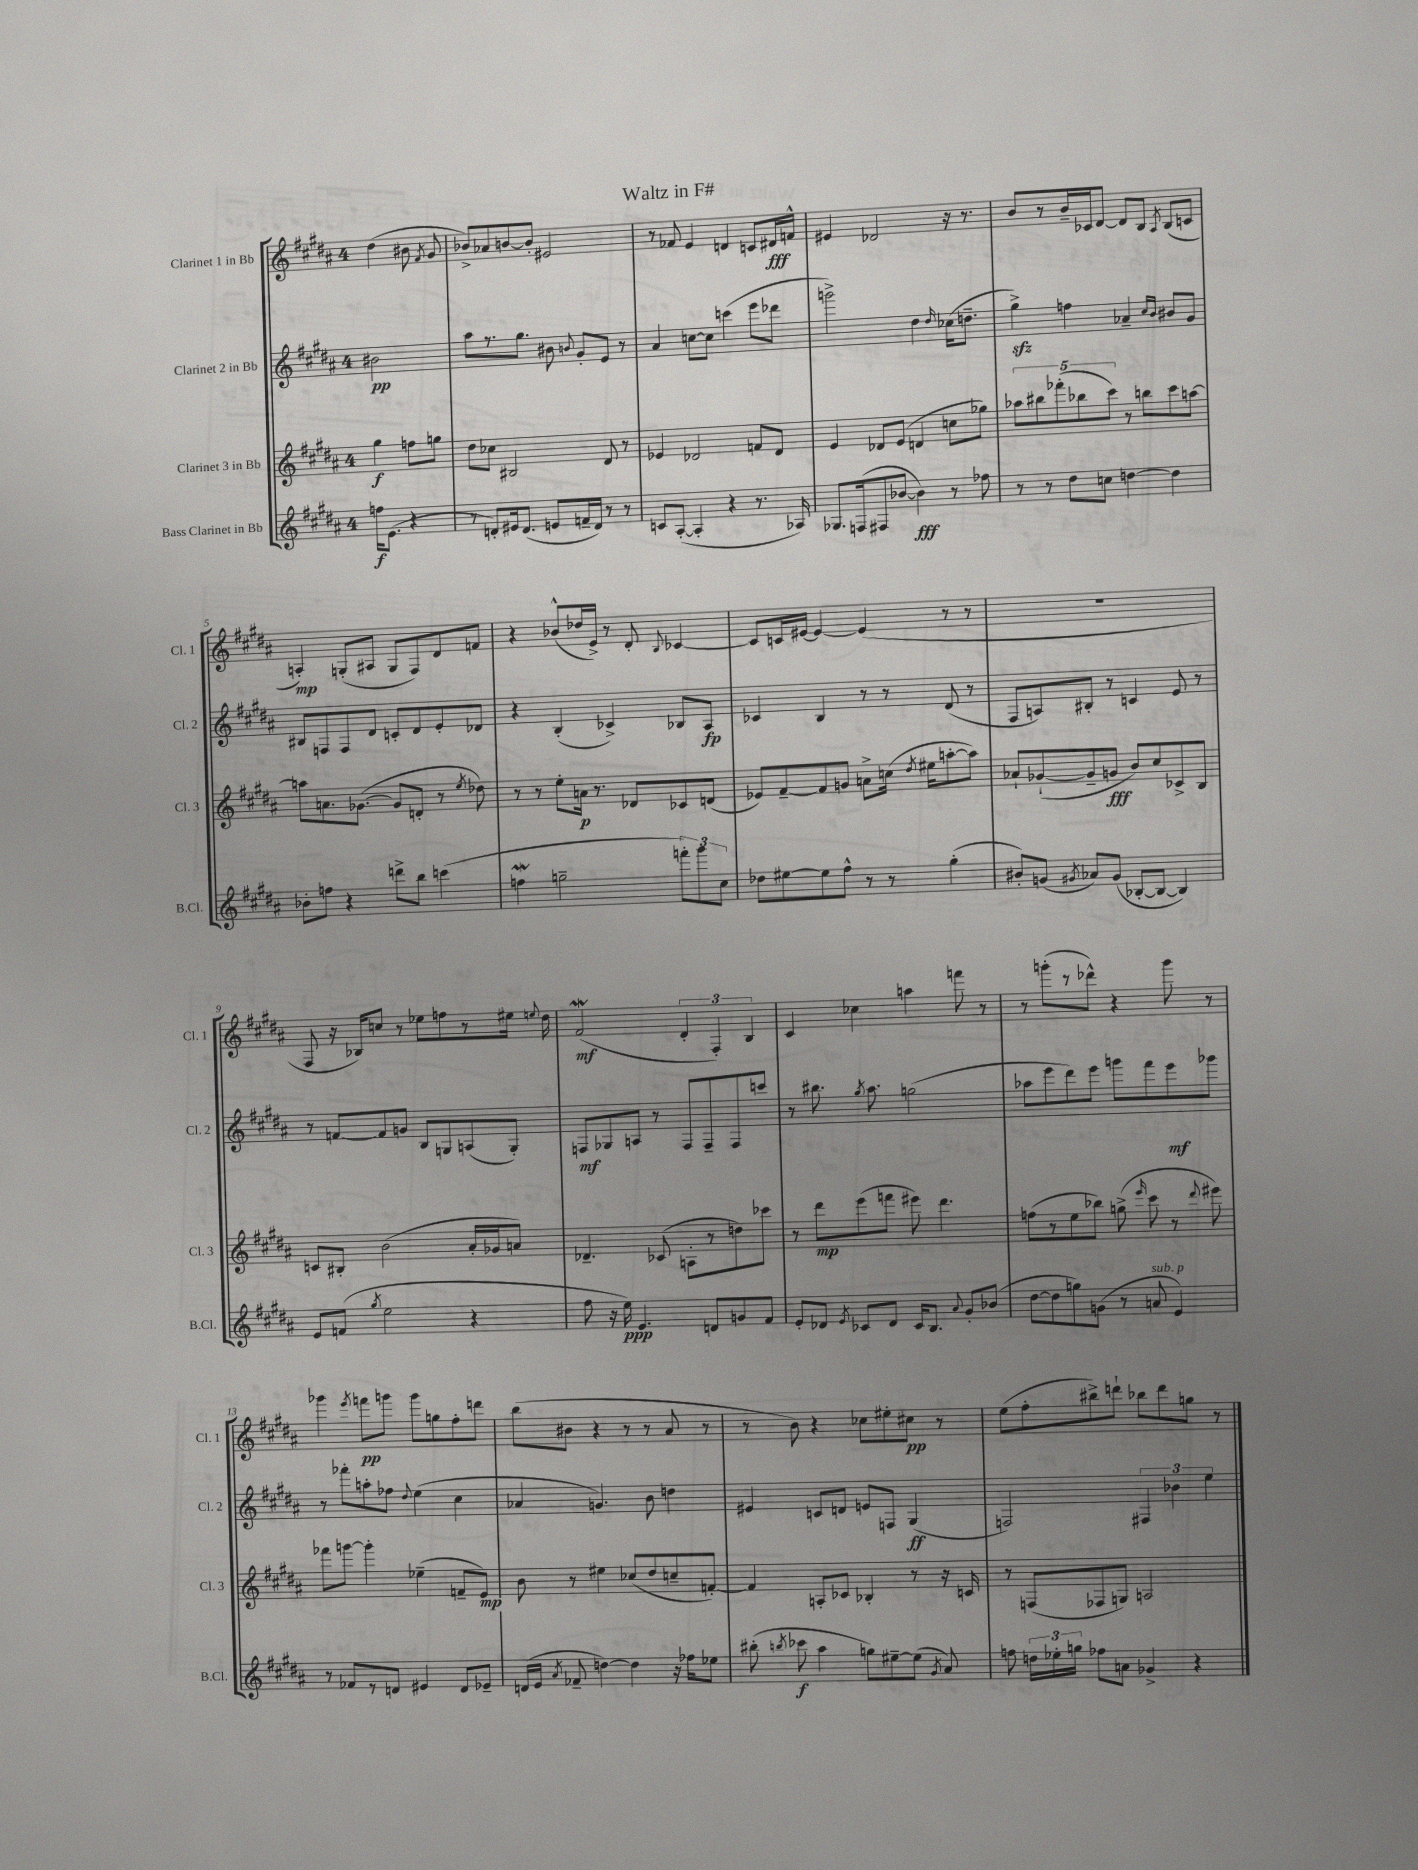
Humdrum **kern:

**kern	**dynam	**kern	**dynam	**kern	**dynam	**kern	**dynam
*part4	*part4	*part3	*part3	*part2	*part2	*part1	*part1
*staff4	*staff4	*staff3	*staff3	*staff2	*staff2	*staff1	*staff1
*I"Bass Clarinet in Bb	*	*I"Clarinet 3 in Bb	*	*I"Clarinet 2 in Bb	*	*I"Clarinet 1 in Bb	*
*I'B.Cl.	*	*I'Cl. 3	*	*I'Cl. 2	*	*I'Cl. 1	*
*clefG2	*	*clefG2	*	*clefG2	*	*clefG2	*
*k[f#c#g#d#a#]	*	*k[f#c#g#d#a#]	*	*k[f#c#g#d#a#]	*	*k[f#c#g#d#a#]	*
*M4/4	*	*M4/4	*	*M4/4	*	*M4/4	*
=	=	=	=	=	=	=	=
16ffn\KL	f	4gg#\	f	2b#X\	pp	(4dd#\	.
(8.e\J	.	.	.	.	.	.	.
4r	.	8ffn\L	.	.	.	8b#X\	.
.	.	.	.	.	.	8qf#/	.
.	.	8ggn\J	.	.	.	8g#/	.
=1	=1	=1	=1	=1	=1	=1	=1
8r	.	8dd#\L	.	8aa#\L	.	8b-X^/L)	.
8dn'/L)	.	8cc-X\J	.	8.r	.	8a-X/	.
16e#X/k	.	2B#X/	.	.	.	[8bn/	.
(8.d/J	.	.	.	8.gg#\J	.	.	.
.	.	.	.	.	.	8b'/J]	.
8en/L	.	.	.	8b#X\	.	2e#X/	.
.	.	.	.	8qqbn/	.	.	.
16fn~/L	.	.	.	8g#'/L	.	.	.
16d/JJ)	.	.	.	.	.	.	.
8r	.	8d#/	.	8e/J	.	.	.
8r	.	8r	.	8r	.	.	.
=2	=2	=2	=2	=2	=2	=2	=2
8cn/L	.	4e-X/	.	4a#/	.	8r	.
([8A#'/J	.	.	.	.	.	8f-X/	.
4A#'/]	.	2d-X/	.	[8ccn\L	.	4e/	.
.	.	.	.	8cc\J]	.	.	.
4r	.	.	.	(4cccn\	.	4dn/	.
8.r	.	8fn/L	.	8eee\L	.	8cn/L	.
.	.	8d-/J	.	8ddd-X\J	.	16d#X/L	fff
16A-X/)	.	.	.	.	.	16fn^^/JJ	.
=3	=3	=3	=3	=3	=3	=3	=3
8.G-X/L	.	4e/	.	2gggn^\)	.	4e#X/	.
(16Fn/k	.	.	.	.	.	.	.
8F#X/	.	8d-X/L	.	.	.	2d-X/	.
[8b-X/J	.	(8e/J	.	.	.	.	.
4b-\])	fff	4dn/	.	4dd#\	.	.	.
.	.	.	.	16qqdd#/	.	.	.
8r	.	8ccn\L	.	(16cc-X\KL	.	16r	.
.	.	.	.	8.ddn~\J	.	8.r	.
8ff-X\	.	8gg-X\J)	.	.	.	.	.
=4	=4	=4	=4	=4	=4	=4	=4
8r	.	10aa-X\L	.	4gg#zz^\)	.	8b/L	.
.	.	10bb#X\	.	.	.	.	.
8r	.	.	.	.	.	8r	.
.	.	(10fff-X'\	.	.	.	.	.
8dd#\L	.	.	.	4ffn\	.	16b~/L	.
.	.	10bb-X\	.	.	.	.	.
.	.	.	.	.	.	16c-X/J	.
8ccn\J	.	.	.	.	.	[8d#/J	.
.	.	10ccc#\J)	.	.	.	.	.
[4ddn\	.	8r	.	4a-X~/	.	8d#/L]	.
.	.	8bbn\L	.	.	.	8B/J	.
.	.	.	.	16qqcc#/LL	.	.	.
.	.	.	.	16qqb/JJ	.	8qA#/	.
4dd\]	.	8ccc#\	.	8b#X/L	.	(8B/L	.
.	.	[8aan\J	.	8g#/J	.	8cn/J	.
!!LO:LB:g=z
=5	=5	=5	=5	=5	=5	=5	=5
8b-X'\L	.	8aan\L]	.	8B#X/L	.	4An'/)	mp
8ffn\J	.	8.an\	.	8Fn/	.	.	.
4r	.	.	.	8F/	.	(8Gn'/L	.
.	.	([8.g-X\J	.	.	.	.	.
.	.	.	.	8d#/J	.	8A#X/J	.
8dddn^\L	.	8g-/L]	.	8cn'/L	.	8G/L	.
8bb\J	.	8dn'/J	.	8d#/	.	8F#/)	.
(4cccn\	.	8r	.	8e'/	.	8d#/	.
.	.	8qee/	.	.	.	.	.
.	.	8dd-X\)	.	8d-X/J	.	8fn/J	.
=6	=6	=6	=6	=6	=6	=6	=6
4ffnw\	.	8r	.	4r	.	4r	.
.	.	8r	.	.	.	.	.
2ggn~\	.	8ee'\L	.	(4B'/	.	(8b-X^^/L	.
.	.	16an\Jk	p	.	.	16dd-X/L	.
.	.	8.r	.	.	.	16e^/JJ)	.
.	.	.	.	4c-X^/)	.	8r	.
.	.	8d-X/L	.	.	.	8d#'/	.
.	.	.	.	.	.	8qqB/	.
12fffn'\L)	.	8c-X/	.	8B-X/L	.	[4c-X/	.
12ggg#\	.	.	.	.	.	.	.
.	.	(8dn/J	.	8A#/J	fp	.	.
12cc#\J	.	.	.	.	.	.	.
=7	=7	=7	=7	=7	=7	=7	=7
8dd-X\L	.	8e-X/L)	.	4c-X/	.	8c-/L]	.
[8ee#X\	.	[8f#~/	.	.	.	16cn/L	.
.	.	.	.	.	.	[16e#X/JJ	.
8ee#\]	.	8f#/]	.	4B/	.	4e#/_	.
8ff#^^\J	.	8gn/J	.	.	.	.	.
8r	.	8an^\L	.	8r	.	(4e#/]	.
8r	.	(16ccn\Jk	.	8r	.	.	.
.	.	8qdd#/	.	.	.	.	.
.	.	16ee#X\KL	.	.	.	.	.
(4gg#'\	.	[8aan'\	.	(8d#/	.	8r	.
.	.	8aa\J])	.	8r	.	8r	.
=8	=8	=8	=8	=8	=8	=8	=8
8b#X'/L)	.	8a-X`/L	.	8F#/L	.	1r	.
(8gn/J	.	([8g-X`/	.	8An/)	.	.	.
8qg#X/	.	.	.	.	.	.	.
8a-X/L)	.	8g-~/]	.	8B#X'/J	.	.	.
(8g#/J	.	8gn/J	fff	8r	.	.	.
[8B-X'/L	.	8b/L)	.	4cn/	.	.	.
8B-/J_	.	8cc#/	.	.	.	.	.
4B-/])	.	8c-X^/	.	8e/	.	.	.
.	.	8B/J	.	8r	.	.	.
!!LO:LB:g=z
=9	=9	=9	=9	=9	=9	=9	=9
8e/L	.	8cn/L	.	8r	.	8F#/	.
(8fn/J	.	8B#X'/J	.	[8fn/L	.	16r	.
.	.	.	.	.	.	16B-X/KL)	.
8qgg#/	.	.	.	.	.	.	.
2ee\	.	(2b\	.	8f/]	.	8ccn/J	.
.	.	.	.	8gn/J	.	8r	.
.	.	.	.	8B/L	.	8ee-X\L	.
.	.	.	.	8Gn/	.	8ffn\	.
4r	.	16a#'/LL	.	(8An/	.	8r	.
.	.	16g-X/J	.	.	.	.	.
.	.	8an/J)	.	8G'/J)	.	16ee#X\Jk	.
.	.	.	.	.	.	8qqeen/	.
.	.	.	.	.	.	16dd#\	.
=10	=10	=10	=10	=10	=10	=10	=10
8ff#\	.	4.d-X~/	.	8Fn/L	mf	(2f#W/	mf
16r	.	.	.	8G-X/	.	.	.
16ee\)	ppp	.	.	.	.	.	.
4.e/	.	.	.	8An/J	.	.	.
.	.	(8c-X/	.	8r	.	.	.
.	.	8An'\L	.	8F/L	.	6d#'/	.
8dn/L	.	8r	.	8F~/	.	.	.
.	.	.	.	.	.	6F#'/)	.
8gn/	.	8ddn\)	.	8F/	.	.	.
.	.	.	.	.	.	6B/	.
8f#/J	.	8ccc-X\J	.	8cccn/J	.	.	.
=11	=11	=11	=11	=11	=11	=11	=11
8e'/L	.	8r	.	8r	.	4c#/	.
8d-X/J	.	8ddd#\L	mp	8.bb#X\	.	.	.
8qe/	.	.	.	.	.	.	.
8c-X/L	.	(8eee\	.	.	.	4cc-X\	.
.	.	.	.	8qgg#/	.	.	.
.	.	.	.	8.aa#\	.	.	.
8d-/J	.	8fffn\J	.	.	.	.	.
16c-/KL	.	8eee#X\)	.	(2ggn\	.	4aan\	.
8.B/J	.	.	.	.	.	.	.
.	.	4.ddd#\	.	.	.	.	.
8qqa#/	.	.	.	.	.	.	.
8g#'/L	.	.	.	.	.	8fffn\	.
(8b-X/J	.	.	.	.	.	8r	.
=12	=12	=12	=12	=12	=12	=12	=12
[8dd#\L	.	(8ffn\L	.	8aa-X\L	.	8r	.
8dd#\]	.	8r	.	8eee\	.	(8gggn'\L	.
8ggn\)	.	8ee\	.	8ddd#\)	.	8r	.
(8gn\J	.	8bb-X\J)	.	8eee\J	.	8ddd-X^^\J)	.
8r	.	(8ggn^\	.	8gggn\L	.	4r	.
.	.	16qqeee/	.	.	.	.	.
!LO:TX:a:i:t=sub. p	!	!	!	!	!	!	!
8an/	.	8ccc#\	.	8fff#\	.	.	.
4e/)	.	8r	.	8eee\	mf	8ggg\	.
.	.	8qqddd#/	.	.	.	.	.
.	.	8eee#X\)	.	8ggg-X\J	.	8r	.
!!LO:LB:g=z
=13	=13	=13	=13	=13	=13	=13	=13
8r	.	8fff-X\L	.	8r	.	4ggg-X\	.
8f-X/L	.	[8gggn\J	.	8fff-X'\L	.	.	.
.	.	.	.	.	.	8qeee/	.
8r	.	4ggg'\]	.	8aan'\	.	8fffn\L	pp
8dn/J	.	.	.	8ff-X\J	.	8gggn\J	.
.	.	.	.	8qqdd#/	.	.	.
4e#X/	.	(4ee-X~\	.	(4ee\	.	8ggg\L	.
.	.	.	.	.	.	8ggn\	.
8d/L	.	8fn~/L	.	4cc#\	.	8ff#'\	.
8e-X~/J	.	8e/J)	mp	.	.	8dddn\J	.
=14	=14	=14	=14	=14	=14	=14	=14
(16dn/LL	.	8b\	.	4a-X/	.	(8bb\L	.
16e/JJ	.	.	.	.	.	.	.
8qa#/	.	.	.	.	.	.	.
8f-X~/	.	8r	.	.	.	8b#X\J	.
[4ddn\)	.	4ee#X\	.	4.gn/)	.	4r	.
4dd\]	.	(8cc-X/L	.	.	.	8r	.
.	.	8dd#/	.	8b\	.	8r	.
16r	.	8ccn~/	.	4ddn\	.	8a#/	.
16ff-X\KL	.	.	.	.	.	.	.
8ee-X\J	.	[8fn'/J)	.	.	.	8r	.
=15	=15	=15	=15	=15	=15	=15	=15
(8bb#X'\	.	4f/]	.	4e#X/	.	8r	.
8qbbn/	.	.	.	.	.	.	.
8ccc-X\	f	.	.	.	.	8b\)	.
4aa#\	.	8An'/L	.	8cn/L	.	4r	.
.	.	8c-X/J	.	8dn/J	.	.	.
8ggn\L)	.	4B-X'/	.	8en/L	.	8cc-X\L	.
[8ee#X~\	.	.	.	8Fn/J	.	8ee#X'\	.
(8ee#\J]	.	8r	.	(4G#/	ff	8cc#X\J	pp
8qg#/	.	.	.	.	.	.	.
8a#/)	.	16r	.	.	.	8r	.
.	.	16cn/	.	.	.	.	.
=16	=16	=16	=16	=16	=16	=16	=16
8ffn\	.	8r	.	2Fn/)	.	(8ee\L	.
24ddn\LL	.	(8Fn/L	.	.	.	8ff#'\	.
24ee-X'\	.	.	.	.	.	.	.
24ggn\JJ	.	.	.	.	.	.	.
8ff-X\L	.	8F-X/	.	.	.	8bb#X^\)	.
8an\J	.	8Gn/J)	.	.	.	8dddn`\J	.
4g-X^/	.	2An/	.	6F#X/	.	8bb-X\L	.
.	.	.	.	.	.	8ddd\	.
.	.	.	.	6b-X\	.	.	.
4r	.	.	.	.	.	8ggn\J	.
.	.	.	.	6ee\	.	.	.
.	.	.	.	.	.	8r	.
==	==	==	==	==	==	==	==
*-	*-	*-	*-	*-	*-	*-	*-
